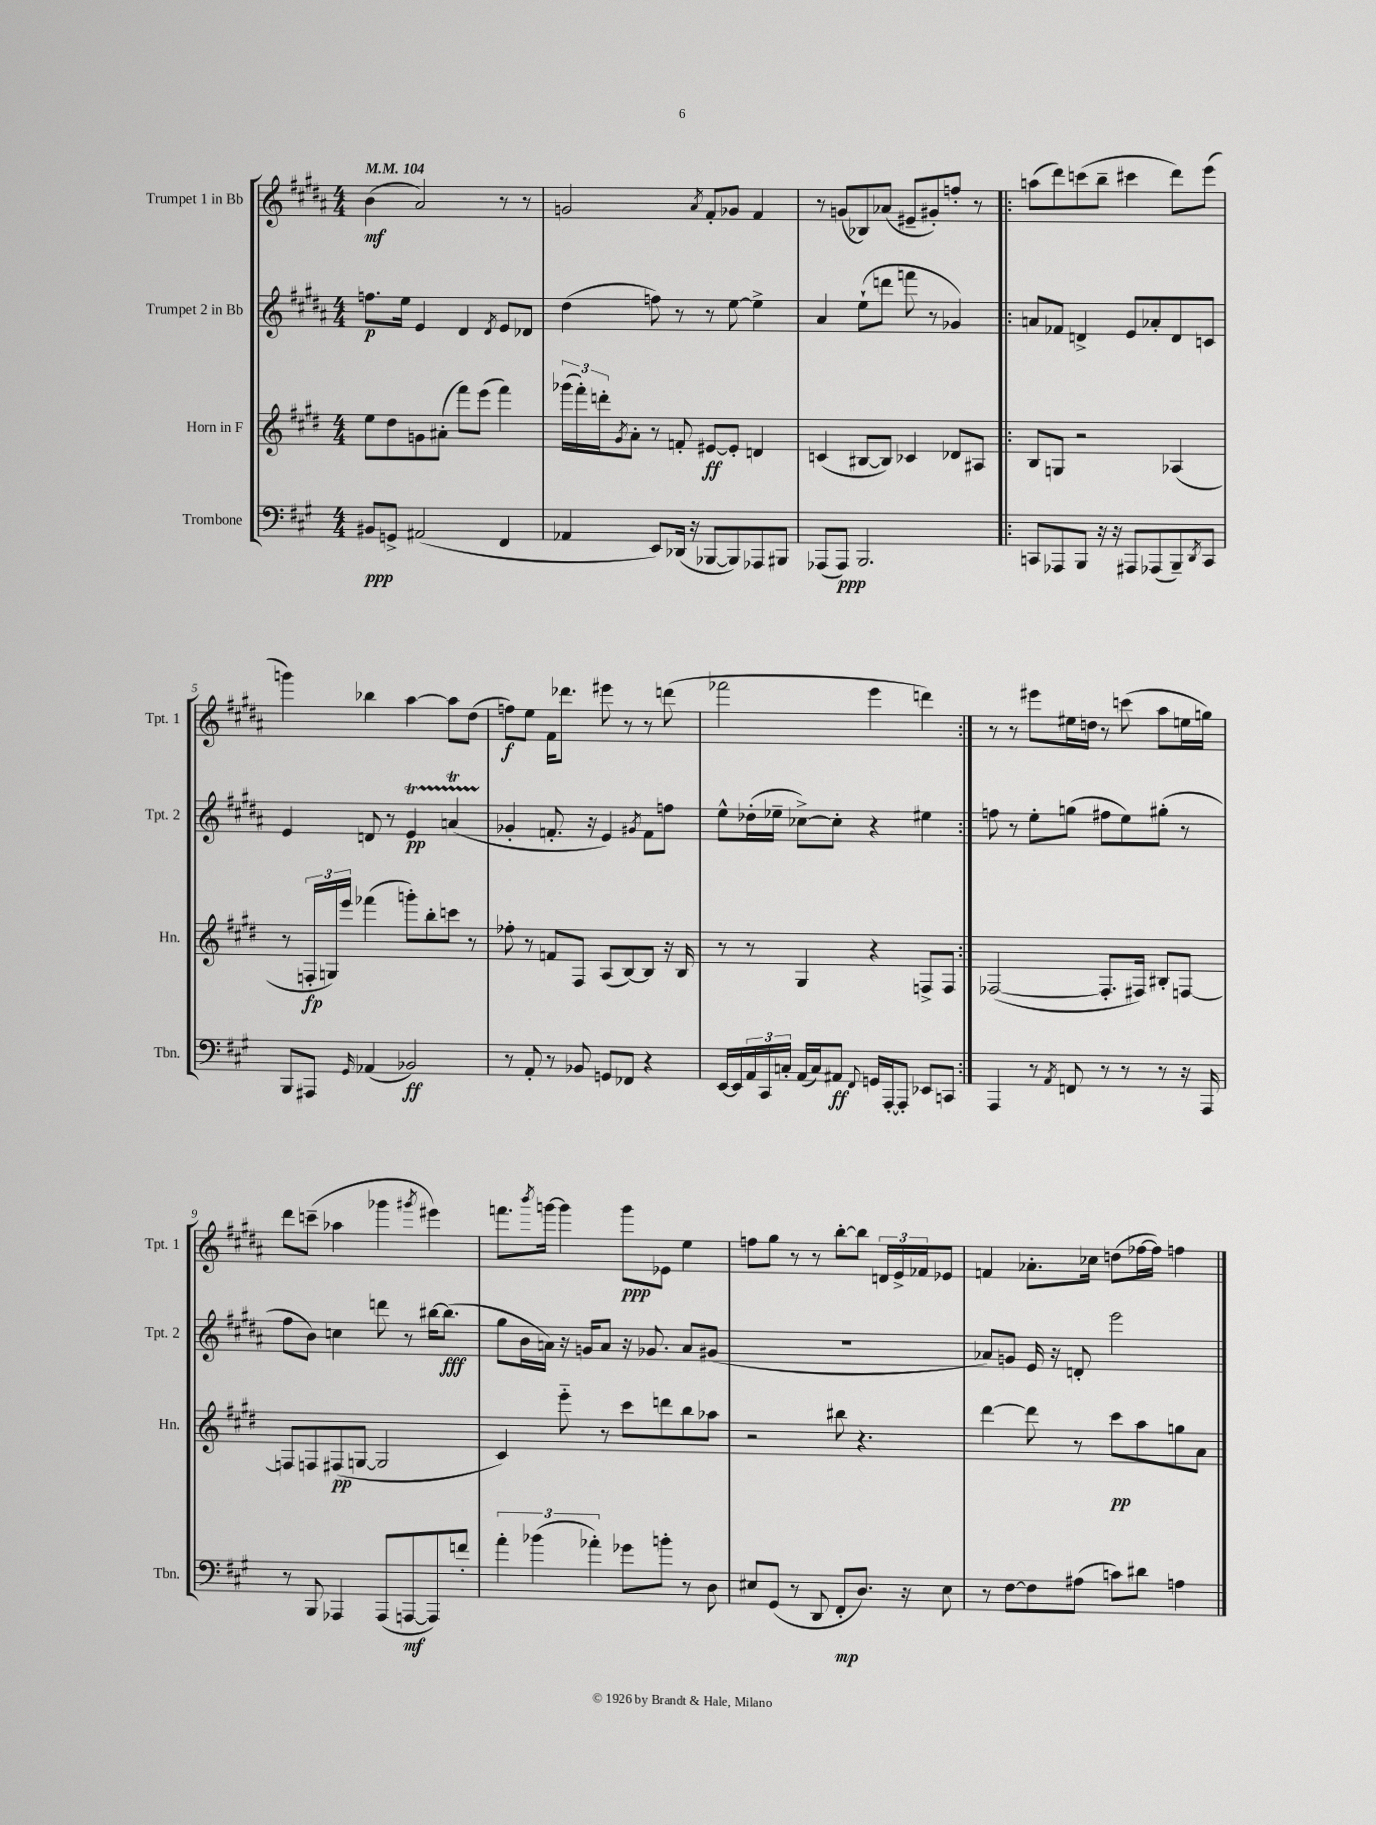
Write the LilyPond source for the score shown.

<<
\new StaffGroup <<
\new Staff = "s0" \with { instrumentName = "Trumpet 1 in Bb" shortInstrumentName = "Tpt. 1" } {
    \clef treble \key b \major \numericTimeSignature \time 4/4 \tempo 4 = 104
    b'4\mf( ais'2) r8 r8 |
    g'2 \acciaccatura { ais'8 } fis'8-. ges'8 fis'4 |
    r8 g'8( bes8) aes'8( eis'8-- gis'8-.) f''8-. r8 |
    \repeat volta 2 { a''8( dis'''8) c'''8( b''8-- cis'''4 dis'''8) e'''8( |
    g'''4) bes''4 ais''4~ ais''8 dis''8( |
    f''8\f) e''8 fis'16 des'''8. eis'''8 r8 r8 d'''8( |
    fes'''2 e'''4 d'''4) | }
    r8 r8 eis'''8 eis''16 d''16 r8 c'''8( ais''8 e''16 g''16) |
    dis'''8 c'''8--( aes''4 ges'''4 \acciaccatura { gis'''8 } eis'''4) |
    f'''8. \acciaccatura { b'''8 } g'''16~ g'''4 g'''8\ppp ees'8 e''4 |
    f''8 gis''8 r8 r8 b''8~-. b''8 \tuplet 3/2 { d'16 e'16-> fes'16 } ees'8 |
    f'4 aes'8.-. ces''16 d''8( fes''16~ fes''16) f''4 \bar "|." |
}
\new Staff = "s1" \with { instrumentName = "Trumpet 2 in Bb" shortInstrumentName = "Tpt. 2" } {
    \clef treble \key b \major \numericTimeSignature \time 4/4
    f''8.\p e''16 e'4 dis'4 \acciaccatura { dis'8 } e'8 des'8 |
    dis''4( f''8) r8 r8 e''8~ e''4-> |
    ais'4 e''8-!( d'''8 f'''8 r8 ges'4) |
    \repeat volta 2 { a'8 fes'8 d'4-> e'8 aes'8-. d'8 c'8 |
    e'4 d'8 r8 e'4\startTrillSpan\pp a'4\trill( |
    ges'4-.\stopTrillSpan f'8.-. r16 e'4) \acciaccatura { gis'8 } f'8 f''8 |
    e''8-^ des''16-.( ees''16-- ces''8~->) ces''8-. r4 eis''4 | }
    f''8 r8 e''8-. g''8( fis''8 e''8) gis''8-.( r8 |
    fis''8 b'8) c''4 d'''8 r8 bis''16~ bis''8.\fff( |
    gis''8 b'16 a'16) r16 g'16 a'8 r16 ges'8. a'8 gis'8( |
    R1 |
    aes'8) g'8 e'16 r16 d'8-. e'''2 \bar "|." |
}
\new Staff = "s2" \with { instrumentName = "Horn in F" shortInstrumentName = "Hn." } {
    \clef treble \key e \major \numericTimeSignature \time 4/4
    e''8 dis''8 g'8 ais'8-.( fis'''8) e'''8( fis'''4) |
    \tuplet 3/2 { ges'''16( fis'''16-.) d'''16-. } \acciaccatura { gis'8 } a'8-. r8 f'8-. eis'8~\ff eis'8-. d'4 |
    c'4( bis8~ bis8) ces'4 des'8 ais8 |
    \repeat volta 2 { b8 g8 r2 aes4( |
    r8 \tuplet 3/2 { f16-.\fp g16) e'''16 } fes'''4( g'''8-.) b''8-. c'''8 r8 |
    fes''8-. r8 f'8 fis8 a8( b8~) b8 r16 b16 |
    r8 r8 gis4 r4 f8-> f8 | }
    fes2~( fes8.-. fis16) bis8-. f8~ |
    f8 f8 fis8\pp( g8~ g2 |
    cis'4) e'''8-_ r8 cis'''8 d'''8 b''8 aes''8 |
    r2 bis''8 r4. |
    dis'''4~ dis'''8 r8 cis'''8\pp a''8 g''8 a'8 \bar "|." |
}
\new Staff = "s3" \with { instrumentName = "Trombone" shortInstrumentName = "Tbn." } {
    \clef bass \key a \major \numericTimeSignature \time 4/4
    bis,8\ppp g,8-> ais,2( fis,4 |
    aes,4 e,8) des,16( r16 bes,,8~ bes,,8) aes,,8 bis,,8 |
    aes,,8( aes,,8\ppp) b,,2. |
    \repeat volta 2 { c,8 aes,,8 b,,8 r16 r16 ais,,8 aes,,8( b,,8--) \acciaccatura { d,8 } c,8 |
    b,,8 ais,,8 \grace { gis,16 } aes,4( bes,2\ff) |
    r8 a,8-. r8 bes,8 g,8 fes,8 r4 |
    e,16~ e,16 \tuplet 3/2 { a,16 cis,16 c16-. } a,16( c16) ais,8\ff \appoggiatura { fis,8 } g,16 a,,16~-. a,,8-. ees,8 c,8 | }
    a,,4 r8 \acciaccatura { a,8 } f,8 r8 r8 r8 r16 a,,16 |
    r8 b,,8 aes,,4 aes,,8( a,,8~\mf a,,8) f'8-. |
    \tuplet 3/2 { a'4-. bes'4( aes'4-.) } ges'8 b'8-. r8 d8 |
    eis8 gis,8( r8 d,8 fis,8-.\mp d8.) r16 eis8 |
    r8 fis8~ fis8 ais8( c'8) dis'8 a4 \bar "|." |
}
>>
>>
